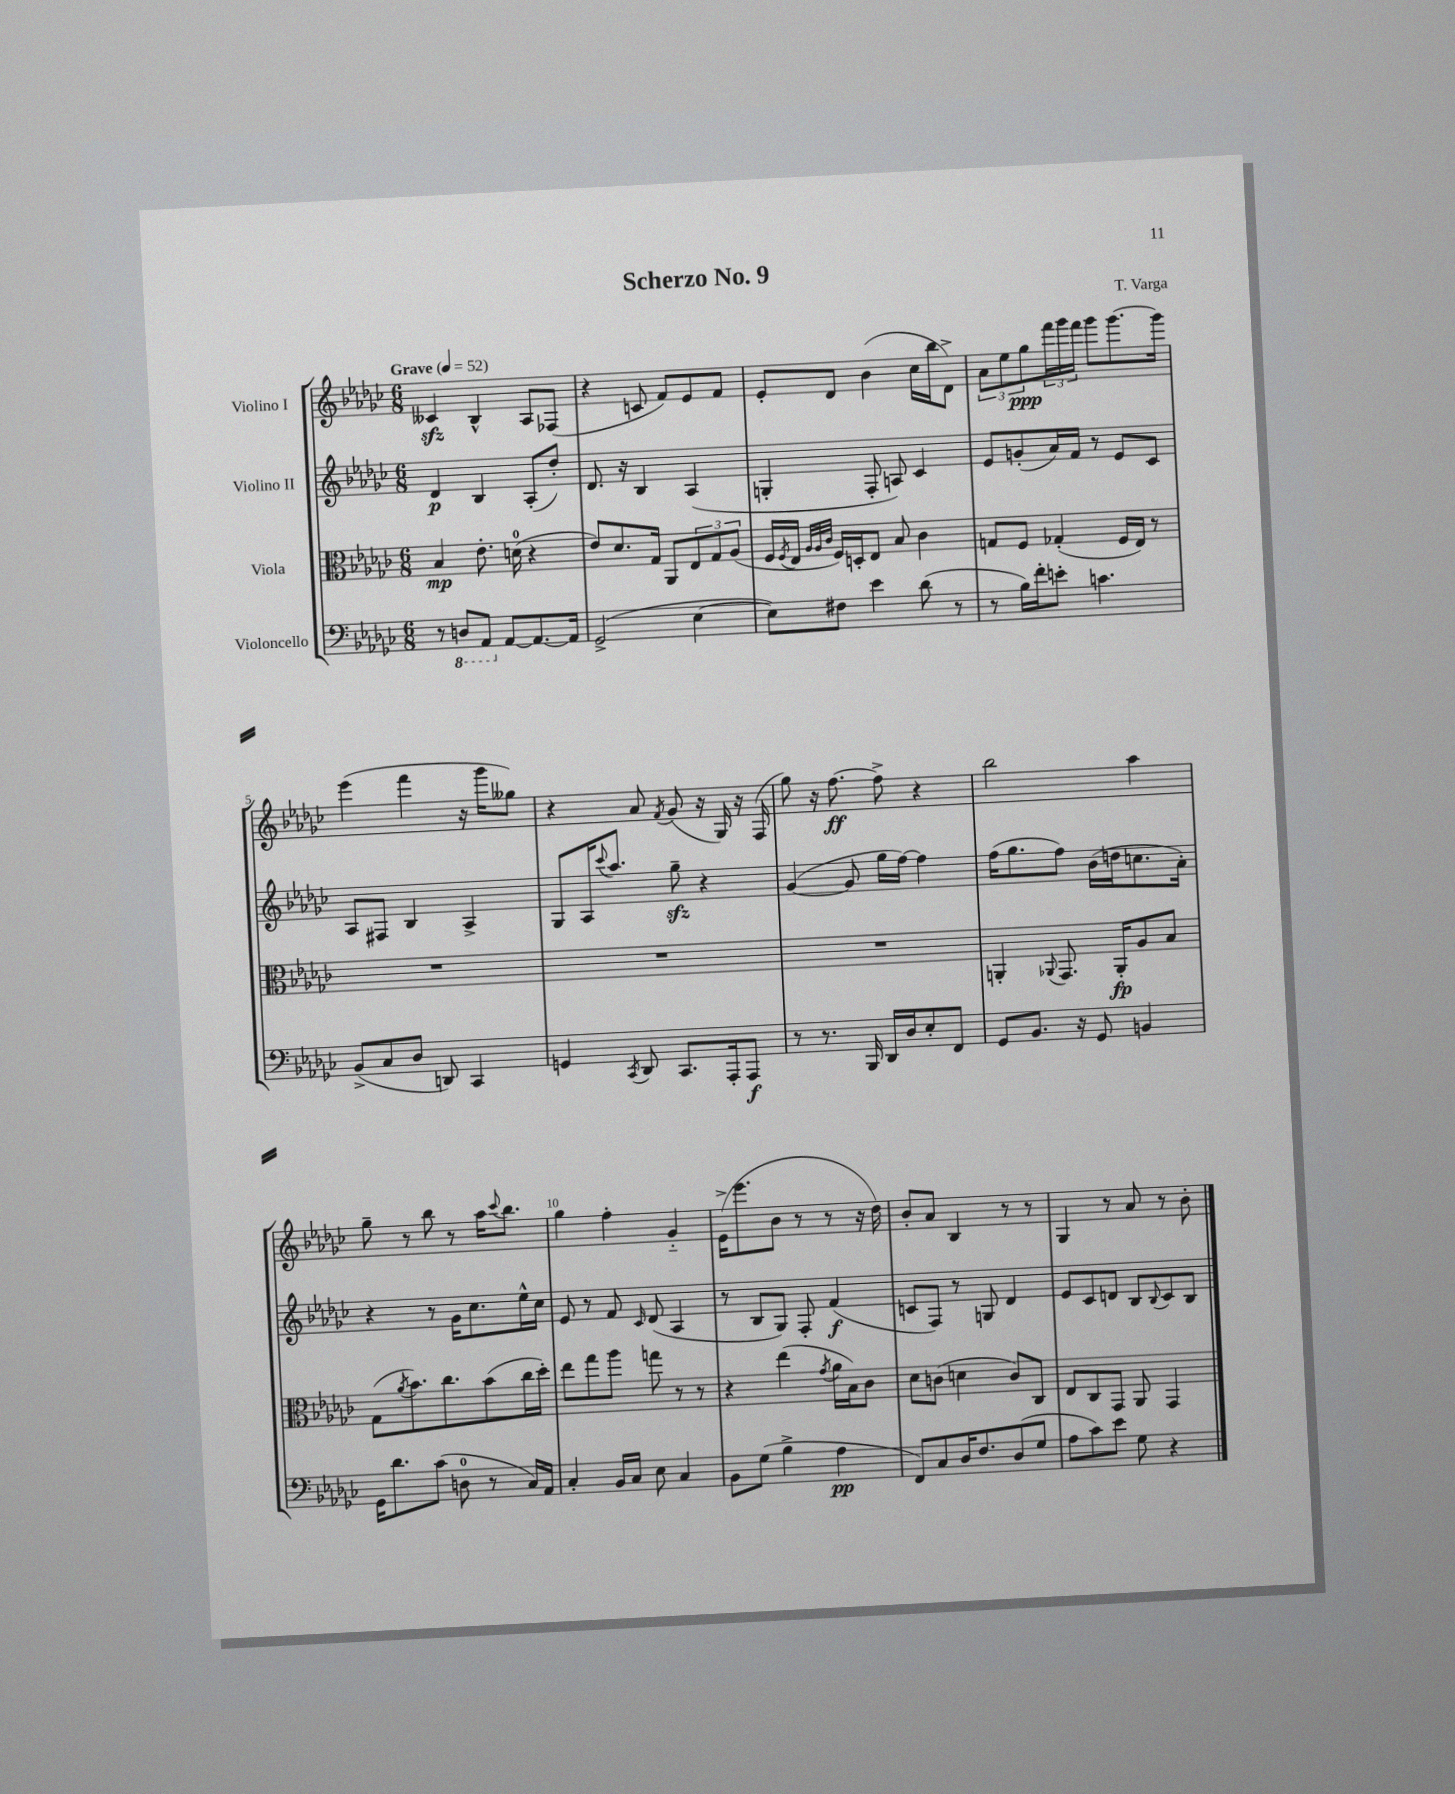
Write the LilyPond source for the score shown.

\header { title = "Scherzo No. 9" composer = "T. Varga" }
<<
\new StaffGroup <<
\new Staff = "s0" \with { instrumentName = "Violino I" } {
    \clef treble \key ges \major \numericTimeSignature \time 6/8 \tempo "Grave" 4 = 52
    ceses'4\sfz bes4-^ aes8 fes8( |
    r4 c'8 f'8) ees'8 f'8 |
    ees'8-. des'8 bes'4( ces''16 bes''16 des'8->) |
    \tuplet 3/2 { aes'8 ees''8 ges''8\ppp } \tuplet 3/2 { f'''16 ges'''16 f'''16 } ges'''8 ges'''8.~ ges'''16 |
    ees'''4( f'''4 r16 ges'''16 geses''8) |
    r4 aes'8 \acciaccatura { f'8 } ges'8( r16 ges16) r16 f16( |
    ges''8) r16 f''8.~\ff f''8-> r4 |
    bes''2 aes''4 |
    ges''8-- r8 bes''8 r8 aes''16 \appoggiatura { ces'''8 } bes''8. |
    ges''4 f''4-. ges'4-_ |
    ees'16->( ees'''8. bes'8 r8 r8 r16 des''16) |
    bes'8-. aes'8 bes4 r8 r8 |
    ges4 r8 aes'8 r8 bes'8-. \bar "|." |
}
\new Staff = "s1" \with { instrumentName = "Violino II" } {
    \clef treble \key ges \major \numericTimeSignature \time 6/8
    des'4\p bes4 aes8-.( des''8-.) |
    des'8. r16 bes4 aes4( |
    g4-. f8-. a8) ces'4 |
    ees'8 g'8-.( aes'16) f'16 r8 ees'8 ces'8 |
    aes8 fis8 bes4 aes4-> |
    ges8 aes16 \appoggiatura { ces'''8 } aes''8. ges''8--\sfz r4 |
    ges'4~( ges'8 ges''16 f''16~) f''4 |
    f''16( ges''8. f''8) bes'16( d''16 c''8. aes'16-.) |
    r4 r8 ges'16 ces''8. ees''16-^ ces''16 |
    ees'8 r8 f'8 \grace { ces'16 } des'8( aes4 |
    r8 bes8 ges8) f8-. f'4\f( |
    c'8 f8) r8 g8 des'4 |
    ees'8 ces'8 d'8 bes8 \appoggiatura { bes8 } ces'8 bes8 \bar "|." |
}
\new Staff = "s2" \with { instrumentName = "Viola" } {
    \clef alto \key ges \major \numericTimeSignature \time 6/8
    bes4\mp ees'8.-. d'16-0( r4 |
    ees'8) des'8. ges16 aes,8 \tuplet 3/2 { ees8 ges8 aes8( } |
    f16 \acciaccatura { f8 } ees16 \grace { aes32 aes32 ces'32 } f16) d16-. ees8 bes8 ces'4 |
    g8 f8 ges4-.( f16 ees16) r8 |
    R2. |
    R2. |
    R2. |
    a,4-. \appoggiatura { aes,8 } ges,8. aes,16-.\fp aes8 bes8 |
    ges8( \acciaccatura { aes'8 } bes'8.) ces''8. bes'8( ces''16 des''16-.) |
    ees''8 ges''8 aes''8 g''8 r8 r8 |
    r4 ees''4( \acciaccatura { ges'8 } aes'16 bes16) ces'8 |
    des'8 c'8( d'4 c'8) ces8 |
    ees8 ces8 ges,8 aes,8 ges,4 \bar "|." |
}
\new Staff = "s3" \with { instrumentName = "Violoncello" } {
    \clef bass \key ges \major \numericTimeSignature \time 6/8
    r8 \ottava #-1 d,8 aes,,8 \ottava #0 aes,8~ aes,8.~ aes,16 |
    ges,2->( ees4~ |
    ees8) fis8 ees'4 des'8( r8 |
    r8 bes16) f'16-. e'8-. c'4. |
    bes,8->( ces8 des8 d,8) ces,4 |
    g,4 \acciaccatura { ces,8 } des,8 ces,8. aes,,16-. aes,,8\f |
    r8 r8. bes,,16 des,16 des16 ees8-. f,8 |
    ges,8 bes,8. r16 ges,8 b,4 |
    ges,16 des'8. ces'8( d8-0 r8 ces16) aes,16 |
    ces4-. bes,16 ces16 ees8 ces4 |
    bes,8 ges8( bes4-> aes4\pp |
    f,8) ces8 des16 f8. des8( ges8 |
    aes8 ces'8) ees'8 ges8 r4 \bar "|." |
}
>>
>>
\layout { \context { \Score \override BarNumber.break-visibility = ##(#f #t #t) barNumberVisibility = #(every-nth-bar-number-visible 5) } }
